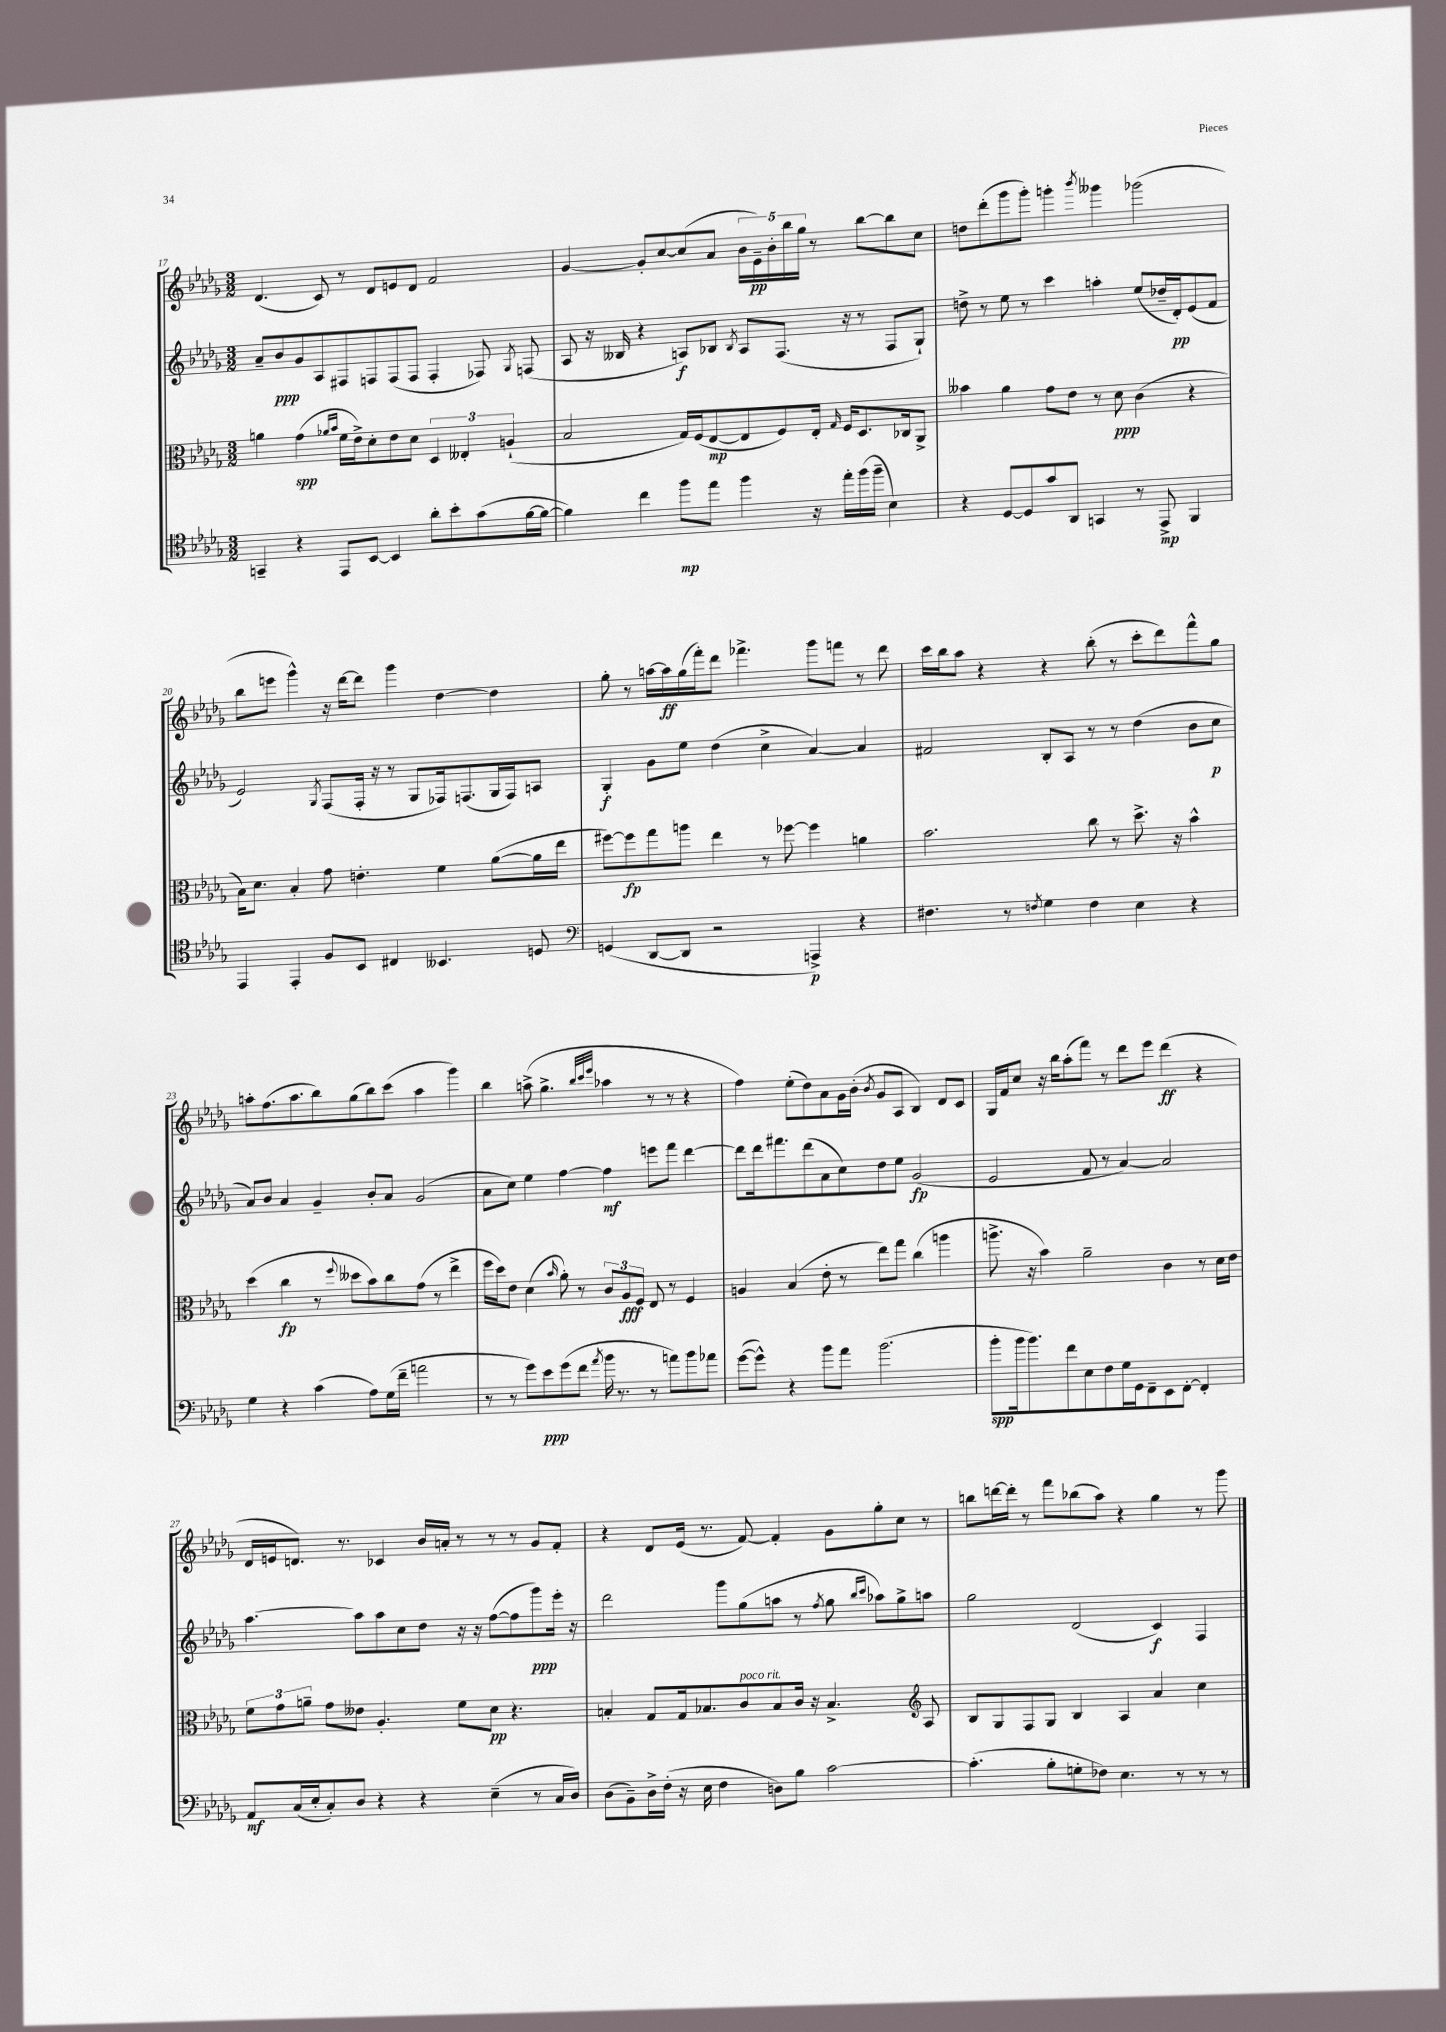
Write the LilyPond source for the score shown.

<<
\new StaffGroup <<
\new Staff = "s0" {
    \clef treble \key des \major \numericTimeSignature \time 3/2
    \autoBeamOff des'4.( c'8) r8 des'8[ e'8 des'8] f'2 |
    ges'4~ ges'8[-. c''8~ c''8( aes'8] \tuplet 5/4 { bes'16[ ees'16--\pp) bes'16-. bes''16 ges''16] } r8 bes''8[~ bes''8 c''8] |
    d''8[ des'''8-.( ges'''8 ges'''8]-.) g'''4-. \acciaccatura { bes'''8 } geses'''4 ges'''2( |
    bes''8[ e'''8] ges'''4-^) r16 des'''16[~ des'''8] ges'''4 des''4~ des''4 |
    ges''8-. r8 a''16[~ a''16\ff ges''16( f'''16-.) des'''8] fes'''4.-> ges'''8[ f'''8] r8 des'''8 |
    c'''16[ bes''16 aes''8] r4 r4 bes''8-.( r8 c'''8[-. des'''8) f'''8-^ ges''8] |
    a''8[-. f''8.( a''8. bes''8) ges''8( bes''8) c'''8]( a''4 ges'''4) |
    bes''4 a''8->( ges''4.-> \grace { bes''32[ c'''32 ees'''32] } aes''4 r8 r8 r4 |
    f''4) ees''8[-.( des''8) aes'8 ges'16 bes'16]-.( \acciaccatura { bes'8 } ges'8[ aes8] bes4) des'8[ c'8] |
    ges16[ f'16 c''8] r16 bes''16[ aes''8-.( f'''8]) r8 des'''8[ ees'''8] des'''4\ff( r4 |
    des'16[ e'16 d'8.]) r8. ces'4 bes'16[ a'16]-. r8 r8 r8 ges'8[ f'8]-. |
    r4 des'8[ ees'16]( r8. f'8~) f'4-. ges'8[ ges''8-. c''8] r8 |
    b''8[ d'''16~ d'''16]-. r8 f'''8[ bes''8( aes''8]) r4 ges''4 r8 ges'''8 \bar "|." |
}
\new Staff = "s1" {
    \clef treble \key des \major \numericTimeSignature \time 3/2
    \autoBeamOff aes'8[-- bes'8\ppp ges'8 aes8 fis8 f8 f8( f8] f4-. fes8) \acciaccatura { ges8 } f8( |
    aes8 r16 beses16 r4 a8[\f) bes8] \acciaccatura { bes8 } a8[ f8.]( r16 r8 f8[ ges8]-!) |
    d''8-> r8 ees''8 r8 c'''4 a''4-. ees''8[( des''16-- des'16-.\pp) ees'8( f'8] |
    ees'2) \acciaccatura { ges8 } f8[( f16]-. r16 r8 ges8[ fes16) f8.( ges16 f16) a8] |
    ges4-.\f ges'8[ ees''8] des''4( c''4-> aes'4~) aes'4 |
    fis'2 bes8[-. aes8] r8 r8 des''4( bes'8[ c''8]\p |
    aes'8[) bes'8] aes'4 ges'4-- bes'8[-. aes'8] ges'2( |
    aes'8[ c''8]) ees''4 f''4~ f''4\mf e'''8[ f'''8] des'''4~ |
    des'''8[ des'''16 fis'''8. des'''8( aes'8 c''8) des''8 ees''8] ges'2\fp( |
    ees'2 f'8 r8 aes'4~) aes'2 |
    aes''4.~ aes''8[ aes''8 c''8 des''8] r16 r16 f''8[~( f''8 ges'''8\ppp) ees'''16]-. r16 |
    des'''2 ges'''8[ ges''8( a''8] r8 \acciaccatura { f''8 } ges''8 \grace { bes''16[ c'''16] } aes''8[) ges''8-> a''8] |
    ges''2 des'2( c'4\f) f4 \bar "|." |
}
\new Staff = "s2" {
    \clef alto \key des \major \numericTimeSignature \time 3/2
    \autoBeamOff a'4 ges'4\spp( \grace { aes'16[ bes'16] } f'16[ ees'16->) des'8-. ees'8 des'8] \tuplet 3/2 { des4 eeses4-. a4-!( } |
    bes2 ges16[) f16( ees8~\mp ees8 f8) ees16]-. \grace { ges16 } f16[ des8. ces16 aes,8]-> |
    beses'4 aes'4 ges'8[ ees'8] r8 des'8\ppp c'4( r4 |
    bes16[) des'8.] bes4-. ges'8 e'4.-. f'4 aes'8[~( aes'16 ees''16] |
    fis''8[~) fis''8\fp ges''8 a''8] ees''4 r8 fes''8~ fes''4 a'4 |
    bes'2. c''8 r8 des''8.-> r16 bes'4-^ |
    des''4( c''4\fp r8 \appoggiatura { f''8 } deses''8[ bes'8) c''8 ges'8]( r8 ees''4-> |
    f''16[ des''16) ees'8] des'4( \grace { bes'16 } aes'8-.) r8 \tuplet 3/2 { c'8[ aes8\fff f8] } ees8 r8 f4 |
    a4 bes4( ees'8-. r8 ees''8[) ges''8] c''4( a''4 |
    a''8.-> r16 bes'4) aes'2-- c'4 r8 des'16[ ees'16] |
    \tuplet 3/2 { f'8[ ges'8 a'8]-- } ges'8[ eeses'8] aes4.-. f'8[ des'8]\pp r4. |
    b4-. ges8[ ges16 bes8. c'8^\markup { \italic "poco rit." } bes8 c'16] r16 bes4.-> \clef treble aes8 |
    bes8[ ges8 f8 ges8] bes4 aes4 aes'4 c''4 \bar "|." |
}
\new Staff = "s3" {
    \clef tenor \key des \major \numericTimeSignature \time 3/2
    \autoBeamOff g,4-- r4 ees,8[ bes,8]~ bes,4 aes'8[-. bes'8-. ges'8( f'16~ f'16]~ |
    f'4) c''4 f''8[\mp ees''8] f''4 r16 ees''16[-. f''16( f''16]-- bes4) |
    r4 des8[~ des8 ges'8 aes,8] g,4 r8 ees,8->\mp f,4 |
    ees,4 ees,4-. f8[ bes,8] cis4 beses,4. d8 |
    \clef bass g,4( des,8[~ des,8] r2 a,,4->\p) r4 |
    fis4. r8 \acciaccatura { f8 } ges4 f4 ees4 r4 |
    ges4 r4 c'4( aes8[) ges16( f'16]-- a'2 |
    r8 r8 ges'8[) ees'8\ppp ges'8( f'8] \acciaccatura { aes'8 } bes'16 r8. r8 a'8[) bes'8 aes'8] |
    ges'8[~( ges'8]-^) r4 bes'8[ aes'8] bes'2.( |
    bes'8[-.\spp bes'16 bes'8.) f'8 ees8 f8 ges16 ges,16 f,8-- ees,8 f,8]~-. f,4-. |
    aes,8[\mf c16( ees16-. c8-.) des8] r4 r4 ees4--( r8 c16[ des16]) |
    des8[( bes,8--) des16-> f16]-.( r16 ees16 f4 d8[) bes8] c'2~ |
    c'4.-.( bes8[-. g8-. fes8]) ees4. r8 r8 r8 \bar "|." |
}
>>
>>
\layout { \context { \Score currentBarNumber = #17 } }
